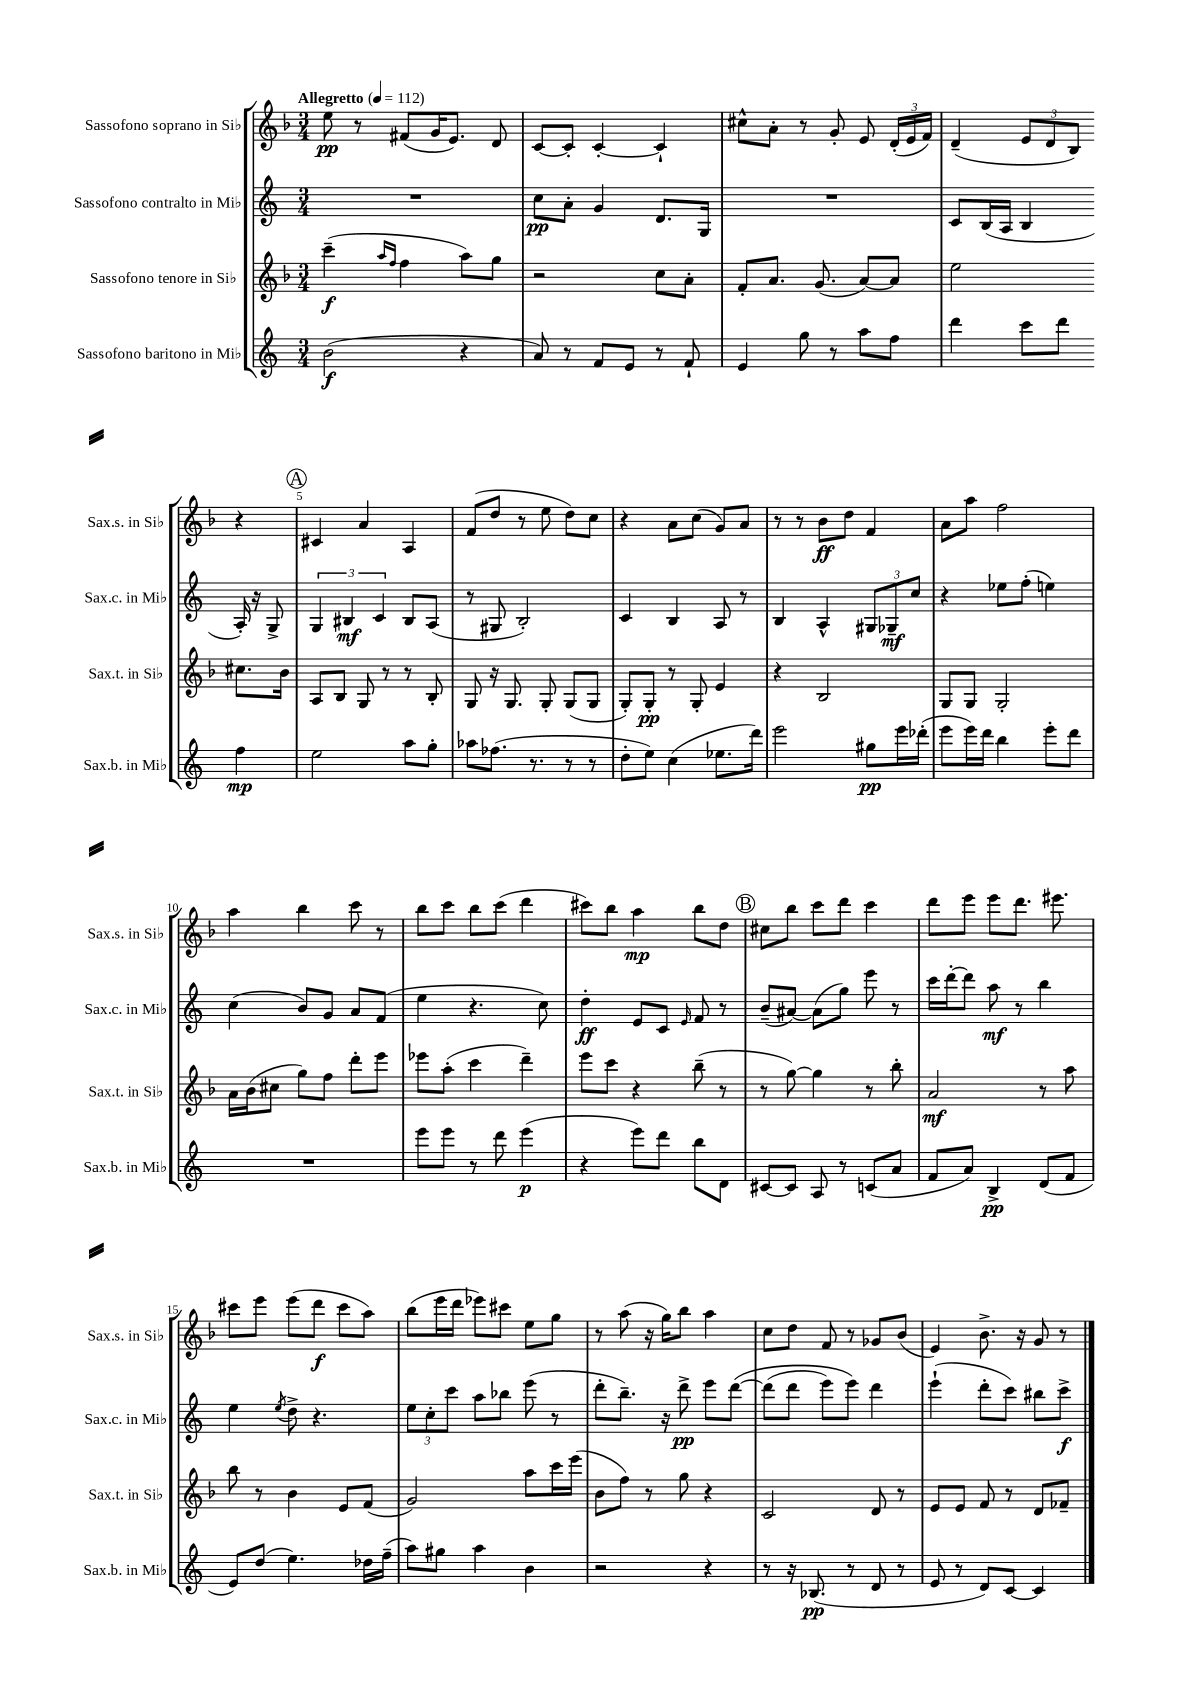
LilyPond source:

<<
\new StaffGroup <<
\new Staff = "s0" \with { instrumentName = "Sassofono soprano in Sib" shortInstrumentName = "Sax.s. in Sib" } {
    \clef treble \key f \major \numericTimeSignature \time 3/4 \tempo "Allegretto" 4 = 112
    \autoBeamOff e''8\pp r8 fis'8[( g'16 e'8.]) d'8 |
    c'8[~ c'8]-. c'4~-. c'4-! |
    cis''8[-^ a'8]-. r8 g'8-. e'8 \tuplet 3/2 { d'16[-.( e'16 f'16]) } |
    d'4--( \tuplet 3/2 { e'8[ d'8 bes8]) } r4 |
    \mark \markup { \circle "A" } cis'4 a'4 a4 |
    f'8[( d''8] r8 e''8 d''8[) c''8] |
    r4 a'8[ c''8]( g'8[) a'8] |
    r8 r8 bes'8[\ff d''8] f'4 |
    a'8[ a''8] f''2 |
    a''4 bes''4 c'''8 r8 |
    bes''8[ c'''8] bes''8[ c'''8]( d'''4 |
    cis'''8[) bes''8] a''4\mp bes''8[ d''8] |
    \mark \markup { \circle "B" } cis''8[ bes''8] c'''8[ d'''8] c'''4 |
    d'''8[ e'''8] e'''8[ d'''8.] eis'''8. |
    cis'''8[ e'''8] e'''8[( d'''8]\f cis'''8[ a''8]) |
    bes''8[( e'''16 d'''16] ees'''8[) cis'''8] e''8[ g''8] |
    r8 a''8( r16 g''16[) bes''8] a''4 |
    c''8[ d''8] f'8 r8 ges'8[ bes'8]( |
    e'4) bes'8.-> r16 g'8 r8 \bar "|." |
}
\new Staff = "s1" \with { instrumentName = "Sassofono contralto in Mib" shortInstrumentName = "Sax.c. in Mib" } {
    \clef treble \key c \major \numericTimeSignature \time 3/4
    \autoBeamOff R2. |
    c''8[\pp a'8]-. g'4 d'8.[ g16] |
    R2. |
    c'8[ b16( a16] b4 a16-.) r16 g8-> |
    \mark \markup { \circle "A" } \tuplet 3/2 { g4 bis4\mf c'4 } bis8[ a8]( |
    r8 gis8 b2-.) |
    c'4 b4 a8 r8 |
    b4 a4-^ \tuplet 3/2 { gis8[ ges8--\mf c''8] } |
    r4 ees''8[ f''8]-.( e''4) |
    c''4( b'8[) g'8] a'8[ f'8]( |
    e''4 r4. c''8) |
    d''4-.\ff e'8[ c'8] \grace { e'16 } f'8 r8 |
    \mark \markup { \circle "B" } b'8[--( ais'8]~) ais'8[( g''8]) e'''8 r8 |
    c'''16[ d'''16~-. d'''8] a''8\mf r8 b''4 |
    e''4 \acciaccatura { e''8 } d''8-> r4. |
    \tuplet 3/2 { e''8[ c''8-. c'''8] } a''8[ bes''8] e'''8( r8 |
    d'''8[-. b''8.]--) r16 d'''8->\pp e'''8[ d'''8]~\( |
    d'''8[( d'''8] e'''8[) e'''8]\) d'''4 |
    e'''4-!( d'''8[-. c'''8]) bis''8[ c'''8]->\f \bar "|." |
}
\new Staff = "s2" \with { instrumentName = "Sassofono tenore in Sib" shortInstrumentName = "Sax.t. in Sib" } {
    \clef treble \key f \major \numericTimeSignature \time 3/4
    \autoBeamOff c'''4--\f( \grace { a''16[ f''16] } f''4 a''8[) g''8] |
    r2 c''8[ a'8]-. |
    f'8[-. a'8.] g'8.( a'8[~) a'8] |
    e''2 cis''8.[ bes'16] |
    \mark \markup { \circle "A" } a8[ bes8] g8 r8 r8 bes8-. |
    g8 r16 g8. g8-. g8[( g8] |
    g8[-.) g8]-.\pp r8 g8-. e'4 |
    r4 bes2 |
    g8[ g8] g2-. |
    a'16[ bes'16( cis''8] g''8[) f''8] d'''8[-. e'''8] |
    ees'''8[ a''8]-.( c'''4 d'''4--) |
    e'''8[ c'''8] r4 bes''8--( r8 |
    \mark \markup { \circle "B" } r8 g''8~) g''4 r8 bes''8-. |
    a'2\mf r8 a''8 |
    bes''8 r8 bes'4 e'8[ f'8]( |
    g'2) a''8[ c'''16 e'''16]( |
    bes'8[ f''8]) r8 g''8 r4 |
    c'2 d'8 r8 |
    e'8[ e'8] f'8 r8 d'8[ fes'8]-- \bar "|." |
}
\new Staff = "s3" \with { instrumentName = "Sassofono baritono in Mib" shortInstrumentName = "Sax.b. in Mib" } {
    \clef treble \key c \major \numericTimeSignature \time 3/4
    \autoBeamOff b'2\f( r4 |
    a'8) r8 f'8[ e'8] r8 f'8-! |
    e'4 g''8 r8 a''8[ f''8] |
    d'''4 c'''8[ d'''8] f''4\mp |
    \mark \markup { \circle "A" } e''2 a''8[ g''8]-. |
    aes''8[ fes''8.]( r8. r8 r8 |
    d''8[-. e''8]) c''4( ees''8.[ d'''16]) |
    e'''2 gis''8[\pp e'''16 des'''16]-.( |
    e'''8[ e'''16) d'''16] b''4 e'''8[-. d'''8] |
    R2. |
    e'''8[ e'''8] r8 d'''8 e'''4\p( |
    r4 e'''8[) d'''8] b''8[ d'8] |
    \mark \markup { \circle "B" } cis'8[~ cis'8] a8 r8 c'8[( a'8] |
    f'8[ a'8]) b4->\pp d'8[( f'8] |
    e'8[) d''8]( e''4.) des''16[ f''16]--( |
    a''8[) gis''8] a''4 b'4 |
    r2 r4 |
    r8 r16 bes8.\pp( r8 d'8 r8 |
    e'8 r8 d'8[) c'8]~ c'4 \bar "|." |
}
>>
>>
\layout { \context { \Score \override BarNumber.break-visibility = ##(#f #t #t) barNumberVisibility = #(every-nth-bar-number-visible 5) } }
